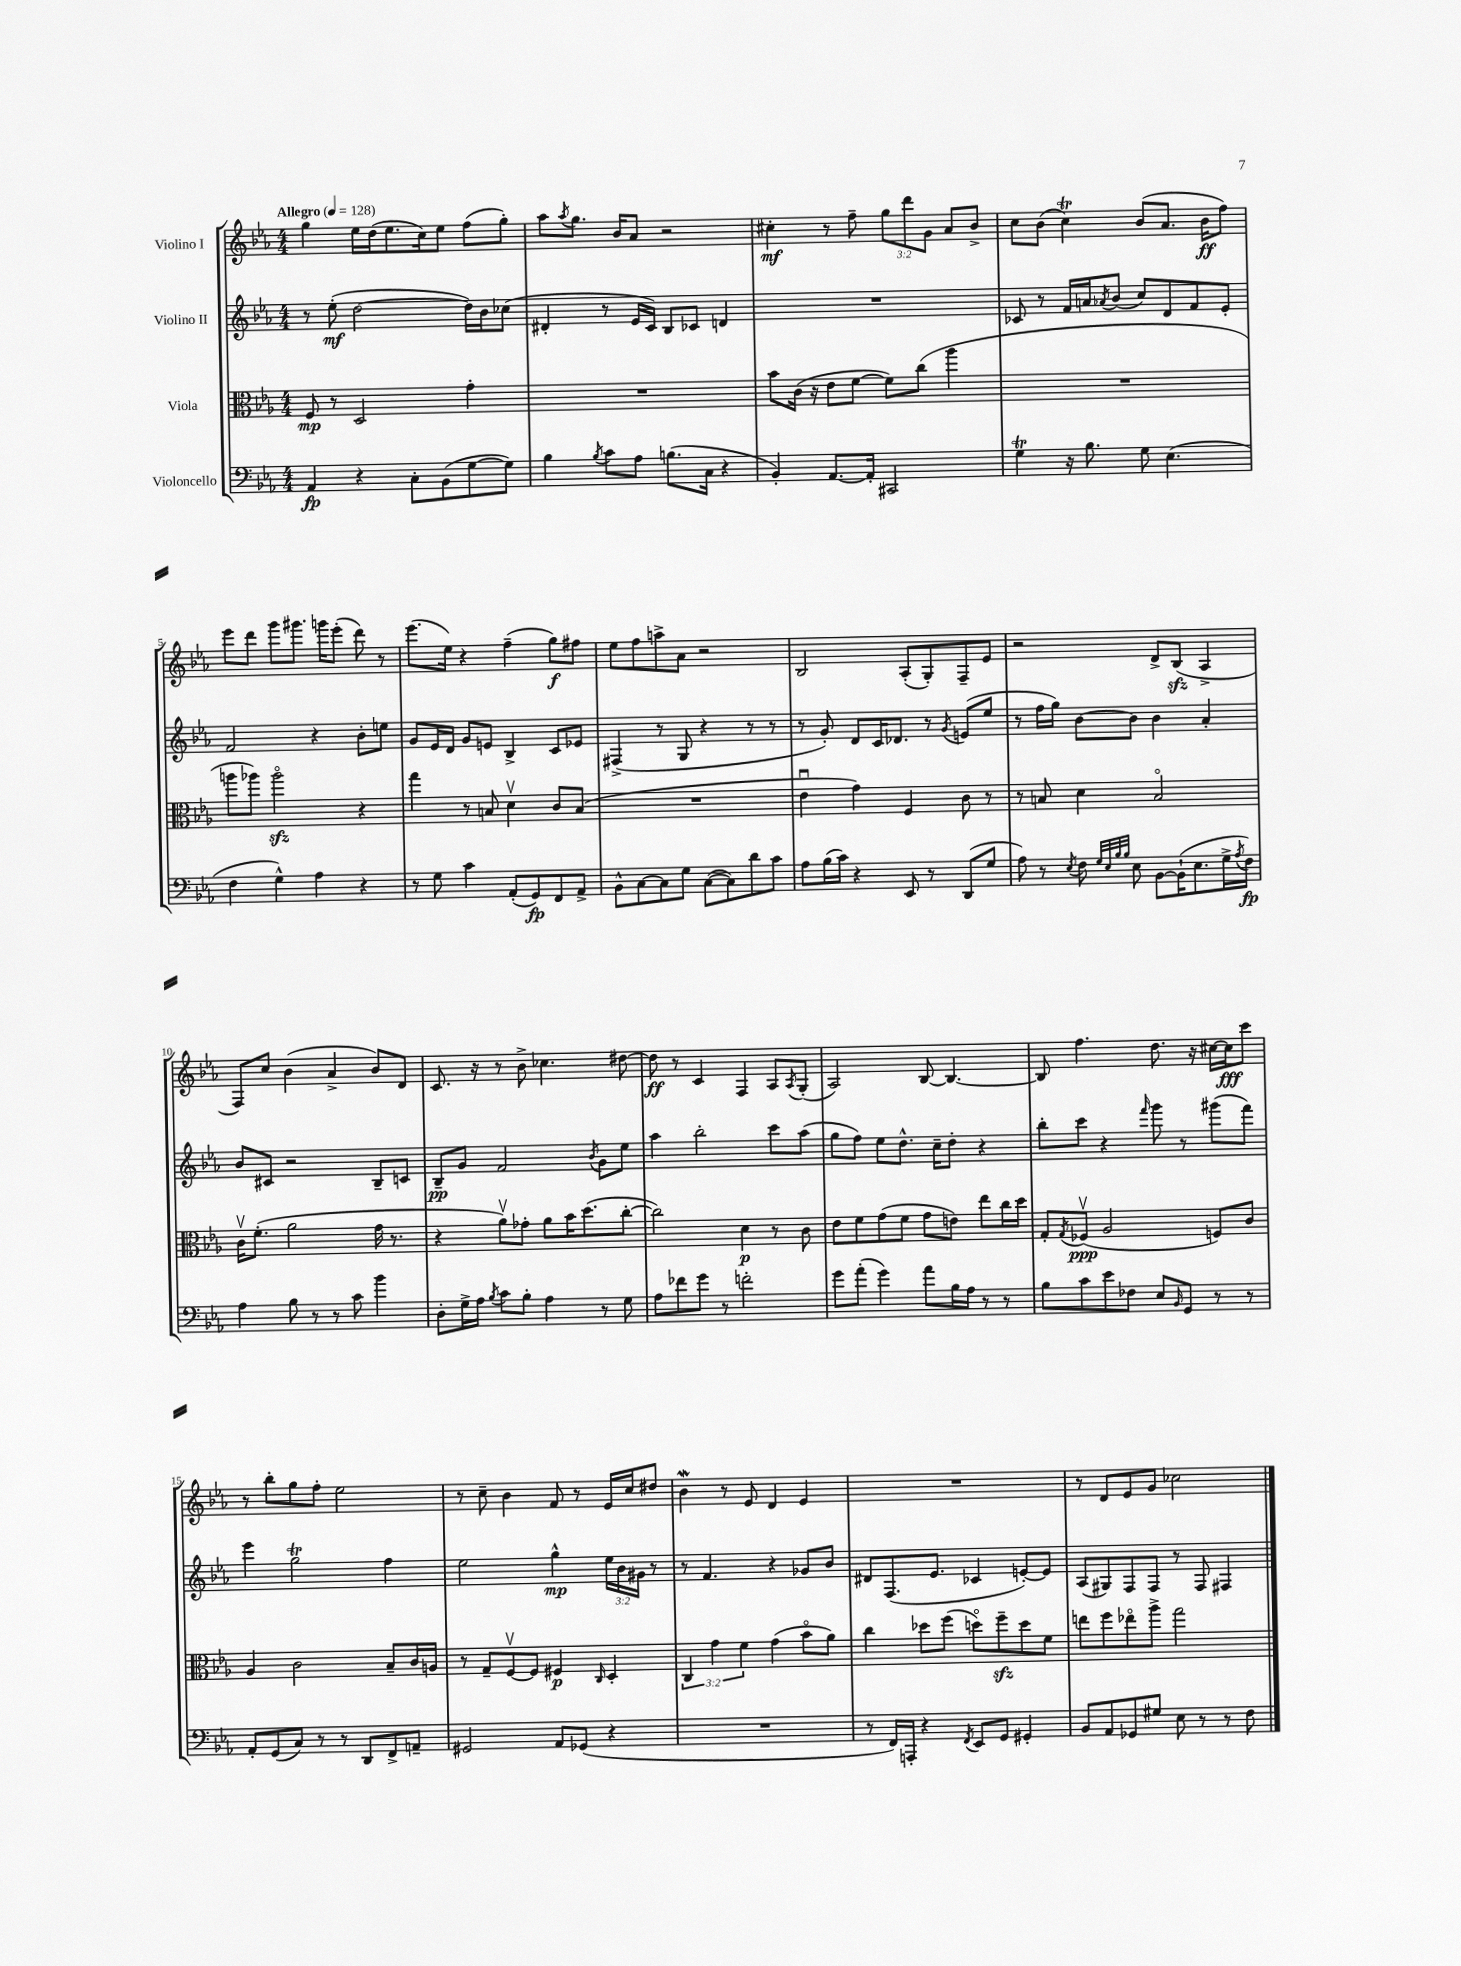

**kern	**dynam	**kern	**dynam	**kern	**dynam	**kern	**dynam
*part4	*part4	*part3	*part3	*part2	*part2	*part1	*part1
*staff4	*staff4	*staff3	*staff3	*staff2	*staff2	*staff1	*staff1
*I"Violoncello	*	*I"Viola	*	*I"Violino II	*	*I"Violino I	*
*clefF4	*	*clefC3	*	*clefG2	*	*clefG2	*
*k[b-e-a-]	*	*k[b-e-a-]	*	*k[b-e-a-]	*	*k[b-e-a-]	*
*M4/4	*	*M4/4	*	*M4/4	*	*M4/4	*
*MM128	*	*MM128	*	*MM128	*	*MM128	*
=1	=1	=1	=1	=1	=1	=1	=1
!	!	!	!	!	!	!LO:TX:a:B:t=Allegro	!
4AA-/	fp	8F/	mp	8r	.	4gg\	.
.	.	8r	.	(8ee-'\	mf	.	.
4r	.	2D/	.	[2dd\	.	16ee-\LL	.
.	.	.	.	.	.	(16dd\J	.
.	.	.	.	.	.	8.ee-\	.
8C'\L	.	.	.	.	.	.	.
.	.	.	.	.	.	16cc\k)	.
(8BB-\	.	.	.	.	.	8ee-\J	.
[8G\	.	4g'\	.	16dd\LL])	.	(8ff\L	.
.	.	.	.	16b-\J	.	.	.
8G\J])	.	.	.	(8cc-X\J	.	8gg'\J)	.
=2	=2	=2	=2	=2	=2	=2	=2
4B-\	.	1r	.	4d#X'/	.	8aa-\L	.
.	.	.	.	.	.	8qaa-/	.
.	.	.	.	.	.	8.gg\J	.
8qB-/	.	.	.	.	.	.	.
8c\L	.	.	.	8r	.	.	.
.	.	.	.	.	.	16b-/KL	.
8A-\J	.	.	.	16e-/LL	.	8a-/J	.
.	.	.	.	16c/JJ)	.	.	.
(8.Bn\L	.	.	.	8B-/L	.	2r	.
.	.	.	.	8c-X/J	.	.	.
16C\Jk	.	.	.	.	.	.	.
4r	.	.	.	4dn/	.	.	.
=3	=3	=3	=3	=3	=3	=3	=3
4BB-'/)	.	8b-\L	.	1r	.	4cc#X'\	mf
.	.	(16c\Jk	.	.	.	.	.
.	.	16r	.	.	.	.	.
[8.AA-/L	.	8e-\L	.	.	.	8r	.
.	.	[8f\J	.	.	.	8ff~\	.
16AA-'/Jk]	.	.	.	.	.	.	.
2CC#X/	.	8f\L])	.	.	.	12gg\L	.
.	.	.	.	.	.	12ddd\	.
.	.	(8cc\J	.	.	.	.	.
.	.	.	.	.	.	12g\J	.
.	.	4aa-\	.	.	.	8a-/L	.
.	.	.	.	.	.	8b-^/J	.
=4	=4	=4	=4	=4	=4	=4	=4
4Gt\	.	1r	.	8c-X/	.	8cc\L	.
.	.	.	.	8r	.	(8b-\J	.
16r	.	.	.	16f/LL	.	4ccT\)	.
8.B-\	.	.	.	16an/J	.	.	.
.	.	.	.	8qa-X/	.	.	.
.	.	.	.	(8b-/J	.	.	.
8G\	.	.	.	8cc/L)	.	(8b-/L	.
(4.E-\	.	.	.	8d/	.	8.a-/J	.
.	.	.	.	8f/	.	.	.
.	.	.	.	.	.	16b-\KL	ff
.	.	.	.	8e-'/J	.	8ff\J)	.
!!LO:LB:g=z
=5	=5	=5	=5	=5	=5	=5	=5
4F\	.	8aan\L	.	2f/	.	8eee-\L	.
.	.	8aa-X\J)	.	.	.	8ddd\J	.
4G^^\)	.	2aa-zz\	.	.	.	8ggg\L	.
.	.	.	.	.	.	8.ggg#X\J	.
4A-\	.	.	.	4r	.	.	.
.	.	.	.	.	.	16gggn\KL	.
.	.	.	.	.	.	(8eee-'\J	.
4r	.	4r	.	8b-'\L	.	8ddd\)	.
.	.	.	.	8een\J	.	8r	.
=6	=6	=6	=6	=6	=6	=6	=6
8r	.	4gg\	.	8g/L	.	(8.eee-\L	.
8G\	.	.	.	16e-/L	.	.	.
.	.	.	.	16d/JJ	.	16ee-\Jk)	.
4c\	.	8r	.	8g/L	.	4r	.
.	.	8Bn/	.	8en/J	.	.	.
(8AA-'/L	.	4dv\	.	4B-^/	.	(4ff~\	.
8GG/)	fp	.	.	.	.	.	.
8FF/	.	8c/L	.	8c/L	.	8gg\L)	f
8AA-^/J	.	(8B/J	.	8e-X/J	.	8ff#X\J	.
=7	=7	=7	=7	=7	=7	=7	=7
8BB-^^\L	.	1r	.	(4F#X^/	.	8ee-\L	.
[8C\	.	.	.	.	.	8ff\	.
8C\]	.	.	.	8r	.	8aan^\	.
8G\J	.	.	.	8G/	.	8a-\J	.
([8C\L	.	.	.	4r	.	2r	.
8C\])	.	.	.	.	.	.	.
8d\	.	.	.	8r	.	.	.
8c\J	.	.	.	8r	.	.	.
=8	=8	=8	=8	=8	=8	=8	=8
8A-\L	.	4e-u\	.	8r	.	2B-/	.
(16B-\L	.	.	.	8g'/)	.	.	.
16c\JJ)	.	.	.	.	.	.	.
4r	.	4g\)	.	8d/L	.	.	.
.	.	.	.	16c/K	.	.	.
.	.	.	.	8.d-X/J	.	.	.
8EE-/	.	4F/	.	.	.	(8A-'/L	.
8r	.	.	.	8r	.	8G'/)	.
.	.	.	.	8qg/	.	.	.
(8DD/L	.	8c\	.	(8en/L	.	8F~/	.
8G/J	.	8r	.	8ee-/J	.	8e-/J	.
=9	=9	=9	=9	=9	=9	=9	=9
8A-\)	.	8r	.	8r	.	2r	.
8r	.	8Bn/	.	16ff\LL	.	.	.
.	.	.	.	16gg\JJ)	.	.	.
8qE-/	.	.	.	.	.	.	.
8F\	.	4d\	.	[8b-\L	.	.	.
32qqG/LLL	.	.	.	.	.	.	.
32qqE-/	.	.	.	.	.	.	.
32qqB-/	.	.	.	.	.	.	.
32qqB-/JJJ	.	.	.	.	.	.	.
8E-\	.	.	.	8b-\J]	.	.	.
[8BB-\L	.	2B/	.	4b-\	.	8d^/L	.
(16BB-`\K]	.	.	.	.	.	(8B-zz/J	.
8.E-\	.	.	.	.	.	.	.
.	.	.	.	4a-'/	.	4A-^/	.
16G^\L	.	.	.	.	.	.	.
8qA-/	.	.	.	.	.	.	.
16F\JJ)	fp	.	.	.	.	.	.
!!LO:LB:g=z
=10	=10	=10	=10	=10	=10	=10	=10
4A-\	.	16cv\KL	.	8b-/L	.	8F/L)	.
.	.	(8.f'\J	.	.	.	.	.
.	.	.	.	8c#X/J	.	8cc/J	.
8B-\	.	2a-\	.	2r	.	(4b-\	.
8r	.	.	.	.	.	.	.
8r	.	.	.	.	.	4a-^/	.
8c\	.	.	.	.	.	.	.
4b-\	.	16g\	.	8B-~/L	.	8b-/L)	.
.	.	8.r	.	.	.	.	.
.	.	.	.	8cn/J	.	8d/J	.
=11	=11	=11	=11	=11	=11	=11	=11
8D'\L	.	4r	.	8B-~/L	pp	8.c/	.
16G^\L	.	.	.	8g/J	.	.	.
16A-\JJ	.	.	.	.	.	16r	.
8qB-/	.	.	.	.	.	.	.
8c\L	.	8a-v\L)	.	2f/	.	8r	.
8B-'\J	.	8g-X'\J	.	.	.	8b-^\	.
4A-\	.	8a-\L	.	.	.	4.cc-X\	.
.	.	16b-\K	.	.	.	.	.
.	.	(8.dd\	.	.	.	.	.
.	.	.	.	8qb-/	.	.	.
8r	.	.	.	8g\L	.	.	.
8G\	.	[8cc'\J	.	8ee-\J	.	[8dd#X\	.
=12	=12	=12	=12	=12	=12	=12	=12
8A-\L	.	2cc\])	.	4aa-\	.	8dd#\]	ff
8f-X\	.	.	.	.	.	8r	.
8g\J	.	.	.	2bb-'\	.	4c/	.
8r	.	.	.	.	.	.	.
2fn'\	.	4d\	p	.	.	4F/	.
.	.	8r	.	8ccc\L	.	8A-/L	.
.	.	.	.	.	.	8qA-/	.
.	.	8c\	.	(8aa-\J	.	(8G'/J	.
=13	=13	=13	=13	=13	=13	=13	=13
8g\L	.	8e-\L	.	8gg\L	.	2A-/)	.
(8a-'\J	.	8f\	.	8ff\J)	.	.	.
4g\)	.	(8g\	.	8ee-\L	.	.	.
.	.	8f\J	.	8.dd^^\J	.	.	.
8a-\L	.	8g\L	.	.	.	[8B-/	.
.	.	.	.	16cc~\KL	.	.	.
16B-\L	.	8en\J)	.	8dd'\J	.	4.B-/_	.
16A-\JJ	.	.	.	.	.	.	.
8r	.	8ee-\L	.	4r	.	.	.
8r	.	16cc\L	.	.	.	.	.
.	.	16dd\JJ	.	.	.	.	.
=14	=14	=14	=14	=14	=14	=14	=14
8B-\L	.	8G'/L	.	8bb-'\L	.	8B-/]	.
.	.	8qG/	.	.	.	.	.
8c\	.	(8F-Xv/J	ppp	8ccc\J	.	4.ff\	.
8e-\	.	2A-/	.	4r	.	.	.
8F-X\J	.	.	.	.	.	.	.
.	.	.	.	16qqfff/	.	.	.
8E-/L	.	.	.	8ggg\	.	8.dd\	.
16qqBB-/	.	.	.	.	.	.	.
8GG/J	.	.	.	8r	.	.	.
.	.	.	.	.	.	16r	.
8r	.	8Fn/L)	.	(8ggg#X\L	.	[16cc#X\LL	.
.	.	.	.	.	.	16cc#\J]	fff
8r	.	8c/J	.	8fff\J)	.	8ccc\J	.
!!LO:LB:g=z
=15	=15	=15	=15	=15	=15	=15	=15
8AA-'/L	.	4A-/	.	4eee-\	.	8r	.
(8GG/	.	.	.	.	.	8bb-'\L	.
8C/J)	.	2c\	.	2ggt\	.	8gg\	.
8r	.	.	.	.	.	8ff'\J	.
8r	.	.	.	.	.	2ee-\	.
8DD/L	.	.	.	.	.	.	.
8FF^/	.	8B-~/L	.	4ff\	.	.	.
8AAn~/J	.	16c/L	.	.	.	.	.
.	.	16An/JJ	.	.	.	.	.
=16	=16	=16	=16	=16	=16	=16	=16
2GG#X/	.	8r	.	2ee-\	.	8r	.
.	.	8G~/L	.	.	.	8cc~\	.
.	.	[8Fv/	.	.	.	4b-\	.
.	.	8F/J]	.	.	.	.	.
8AA-/L	.	4F#X/	p	4gg^^\	mp	8f/	.
(8GG-X/J	.	.	.	.	.	8r	.
.	.	16qqC/	.	.	.	.	.
4r	.	4D'/	.	24ee-\LL	.	16e-/LL	.
.	.	.	.	24b-\	.	.	.
.	.	.	.	.	.	16cc/J	.
.	.	.	.	24g#X\JJ	.	.	.
.	.	.	.	8r	.	8dd#X/J	.
=17	=17	=17	=17	=17	=17	=17	=17
1r	.	6C/	.	8r	.	4b-W\	.
.	.	.	.	4.f/	.	.	.
.	.	6g\	.	.	.	.	.
.	.	.	.	.	.	8r	.
.	.	6f\	.	.	.	.	.
.	.	.	.	.	.	8e-/	.
.	.	(4g\	.	4r	.	4d/	.
.	.	8b-\L	.	8g-X/L	.	4e-/	.
.	.	8a-\J)	.	8b-/J	.	.	.
=18	=18	=18	=18	=18	=18	=18	=18
8r	.	4cc\	.	8d#X/L	.	1r	.
16FF/LL)	.	.	.	(8.F/	.	.	.
16AAAn'/JJ	.	.	.	.	.	.	.
4r	.	8dd-X\L	.	.	.	.	.
.	.	.	.	8.e-/J	.	.	.
.	.	(8ff\J	.	.	.	.	.
8qFF/	.	.	.	.	.	.	.
8EE-/L	.	8ddn\L)	.	4c-X/	.	.	.
8GG/J	.	8ffzz~\	.	.	.	.	.
4GG#X'/	.	8dd\	.	[8en'/L)	.	.	.
.	.	8f\J	.	8e/J]	.	.	.
=19	=19	=19	=19	=19	=19	=19	=19
8BB-/L	.	8een\L	.	(8A-/L	.	8r	.
8AA-/	.	8ff\	.	8G#X/)	.	8d/L	.
8GG-X/	.	8ee-X\	.	8F/	.	8e-/	.
8G#X/J	.	8aa-^\J	.	8F/J	.	8g/J	.
8E-\	.	2gg\	.	8r	.	2cc-X\	.
8r	.	.	.	8F/	.	.	.
8r	.	.	.	4F#X/	.	.	.
8F\	.	.	.	.	.	.	.
==	==	==	==	==	==	==	==
*-	*-	*-	*-	*-	*-	*-	*-
